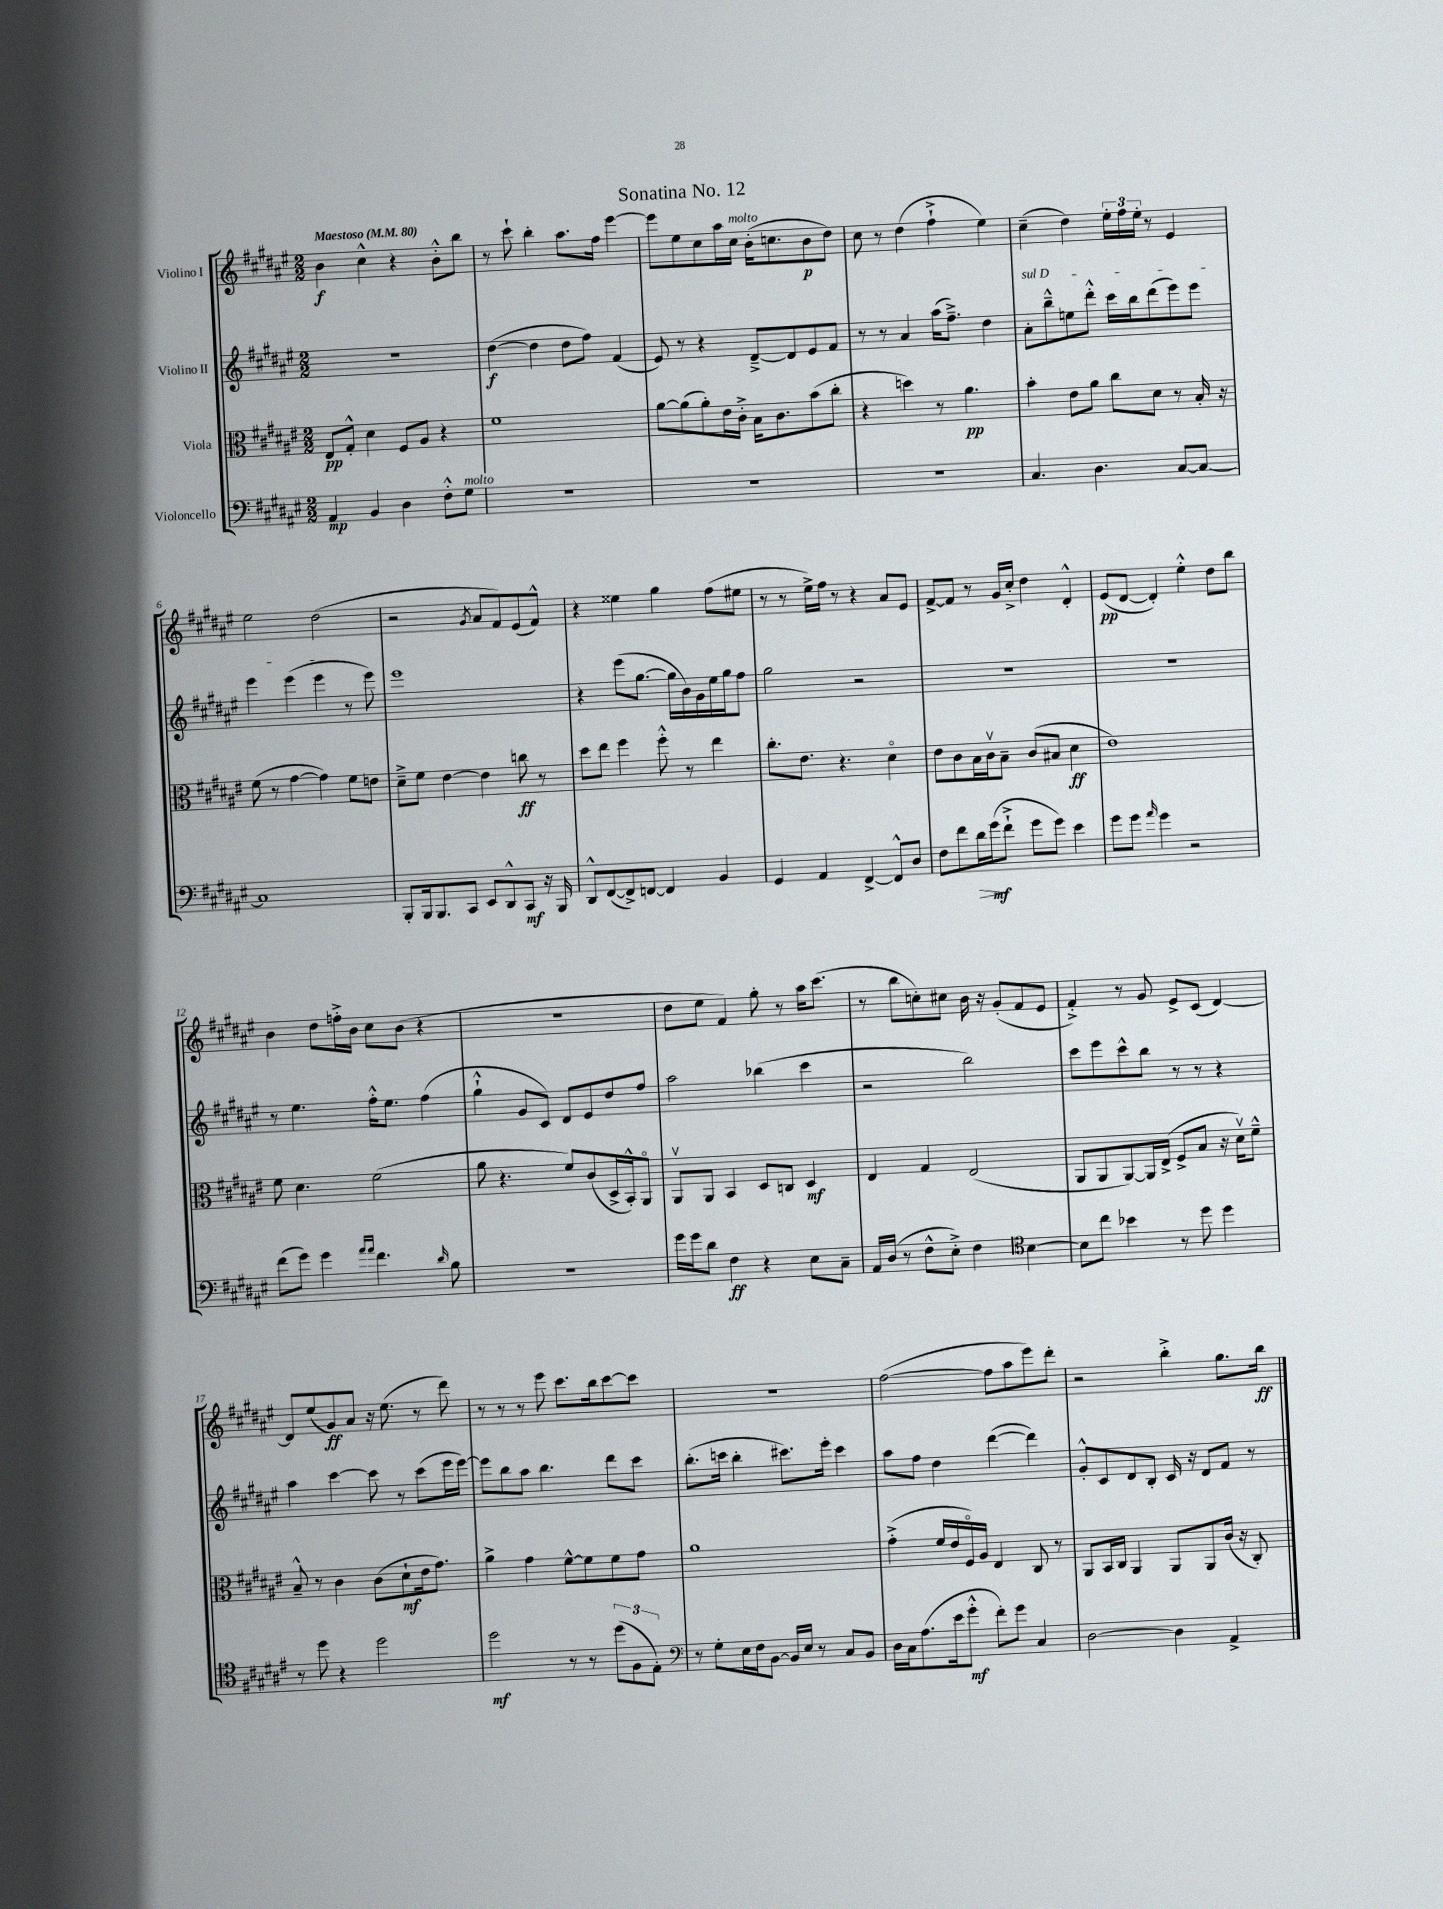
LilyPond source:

\header { title = "Sonatina No. 12" }
<<
\new StaffGroup <<
\new Staff = "s0" \with { instrumentName = "Violino I" } {
    \clef treble \key fis \major \numericTimeSignature \time 2/2 \tempo "Maestoso" 4 = 80
    b'4\f cis''4-^ r4 b'8-.-^ b''8 |
    r8 cis'''8-! b''4-. ais''8. fis''16 eis'''4~ |
    eis'''8 eis''8 cis''8 ais''16 cis''16^\markup { \italic "molto" } b'16-.( c''8. b'8\p dis''8) |
    cis''8 r8 dis''4( fis''4-!-> eis''4) |
    cis''4--( dis''4) \tuplet 3/2 { eis''16-. fis''16 eis''16-. } r8 eis'4 |
    eis''2 dis''2( |
    r2 \acciaccatura { gis'8 } ais'8 fis'8) eis'8( fis'8-^) |
    r4 eisis''4 gis''4 fis''8( eis''8 |
    r8 r8 eis''16->) fis''16 r8 r4 ais'8 eis'8 |
    fis'8~-> fis'8 r8 gis'16 cis''16-.-> dis''4 dis'4-.-^ |
    eis'8\pp( dis'8~ dis'4-.) eis''4-.-^ dis''8 b''8 |
    b'4 dis''8 f''16-.-> b'16 cis''8 b'8( r4 |
    r1 |
    dis''8 eis''8 fis'4) gis''8-. r8 ais''16 cis'''8.( |
    r8 b''8 c''8-.) cis''8 b'16 r16 gis'8-.( fis'8 eis'8 |
    fis'4-.->) r8 gis'8 eis'8-> cis'8( dis'4~) |
    dis'8 eis''8( gis'8\ff) ais'8 r16 eis''8.( r8 dis'''8) |
    r8 r8 r8 eis'''8 cis'''8. b''16 cis'''8~ cis'''8 |
    R1 |
    fis''2~( fis''8 ais''8 eis'''8) dis'''8-. |
    r2 b''4-.-> gis''8. b''16\ff \bar "|." |
}
\new Staff = "s1" \with { instrumentName = "Violino II" } {
    \clef treble \key fis \major \numericTimeSignature \time 2/2
    r1 |
    dis''4~\f( dis''4 dis''8 fis''8) fis'4( |
    eis'8) r8 r4 dis'8~---> dis'8 eis'8 fis'8 |
    r8 r8 ais'4 ais''16( fis''8.--->) dis''4 |
    \once \override TextSpanner.bound-details.left.text = \markup { \italic "sul D" } ais'8-.\startTextSpan b''8---^ e''8 dis'''8-.-^ cis'''16 b''16 dis'''8( eis'''8) eis'''8 |
    eis'''4 eis'''4( eis'''4\stopTextSpan r8 eis'''8) |
    eis'''1 |
    r4 eis'''8( gis''8.~ gis''16 b'16) gis'16 eis''16 gis''16 fis''8 |
    gis''2 r2 |
    R1 |
    R1 |
    r8 eis''4. fis''16-.-^ eis''8. fis''4( |
    gis''4-!-^ gis'8 cis'8) dis'8 eis'8 dis''8 fis''8 |
    ais''2 bes''4( cis'''4 |
    r2 b''2) |
    cis'''8 eis'''8 cis'''8-^ b''8 r8 r8 r4 |
    ais''4 cis'''4~ cis'''8 r8 cis'''8( eis'''16 eis'''16~) |
    eis'''8 b''8 ais''8 b''4. dis'''8 cis'''8 |
    b''8.-.( c'''16 b''4-. cis'''8.) eis'''16-. cis'''4 |
    ais''8 fis''8 dis''4 dis'''4~( dis'''4) |
    gis'8-.-^ cis'8 dis'8 b8-. cis'16 r16 dis'8 fis'8 r8 \bar "|." |
}
\new Staff = "s2" \with { instrumentName = "Viola" } {
    \clef alto \key fis \major \numericTimeSignature \time 2/2
    eis8\pp gis8-.-^ dis'4 fis8 ais8 r4 |
    fis'1 |
    ais'8~ ais'8( ais'8-.) eis'16 cis'16-.-> b16 cis'8. b'8( cis''8-. |
    r4 d''4) r8 ais'4.\pp |
    b'4-. eis'8 ais'8 cis''8 dis'8 r8 b16-. r16 |
    fis'8( r8 gis'4~ gis'4) fis'8 e'8 |
    dis'8---> fis'8 eis'4~ eis'4 c''8\ff r8 |
    dis''8 eis''8 fis''4 fis''8-.-^ r8 eis''4 |
    cis''8.-. eis'8. r4. dis'4\flageolet |
    eis'8 cis'8 b16 cis'16\upbow b8-- cis'8( bis8 dis'4\ff |
    eis'1) |
    fis'8 dis'4. fis'2( |
    ais'8 r4. fis'8) cis'8( dis16-> b,16-.-^) ais,8\flageolet |
    ais,8\upbow ais,8 b,4 dis8 c8 dis4\mf |
    eis4 gis4 eis2( |
    ais,8 ais,8 ais,8~) ais,16 eis16->( fis8-> b8 r16 dis'16\upbow) fis'8---^ |
    b8---^ r8 cis'4 cis'8( dis'8-!\mf eis'16 gis'8.) |
    ais'4-> gis'4 fis'8~-^ fis'8 fis'8 gis'8 |
    ais'1 |
    gis'4-.->( fis'16 eis'16 fis16\flageolet) ais16 eis4 cis8 r8 |
    ais,8 b,16 cis16 ais,4 ais,8 ais,8 cis'16( r16 cis8-.) \bar "|." |
}
\new Staff = "s3" \with { instrumentName = "Violoncello" } {
    \clef bass \key fis \major \numericTimeSignature \time 2/2
    ais,4\mp b,4 dis4 fis8-.-^ gis8^\markup { \italic "molto" } |
    R1 |
    R1 |
    R1 |
    cis4. dis4. cis8~ cis8~ |
    cis1 |
    b,,8-. b,,16 b,,8. cis,8 eis,8 dis,8-^ cis,8\mf r16 b,,16 |
    dis,8-^ fis,8~( fis,8->) f,8~ f,4 b,4 |
    gis,4 ais,4 fis,4~-> fis,8-^ dis8 |
    fis8 fis'8 dis'16\> gis'16\mf\!( fis'8-!-> gis'8 gis'8) eis'4 |
    gis'8 gis'8 \grace { ais'16 } gis'4 r2 |
    fis'8( gis'8) gis'4 \grace { ais'16 ais'16 } fis'4. \grace { dis'16 } b8 |
    R1 |
    gis'16 gis'16 dis'8 fis4\ff r4 eis8 cis8-- |
    ais,16 dis16( r8 fis8-^ eis8-.->) fis4 \clef tenor b4~ |
    b8 cis''8 bes'4 r8 dis''8 dis''4 |
    r8 dis''8 r4 dis''2 |
    dis''2\mf r8 r8 \tuplet 3/2 { dis''8( fis8 eis8-.) } |
    \clef bass r8 gis8-. eis16 fis16 b,8~ b,16 eis16 r8 cis8 b,8 |
    dis16 cis16 ais8.( eis'16 gis'8-.-^\mf fis'8-.) gis'8 cis4 |
    dis2~ dis4 ais,4-> \bar "|." |
}
>>
>>
